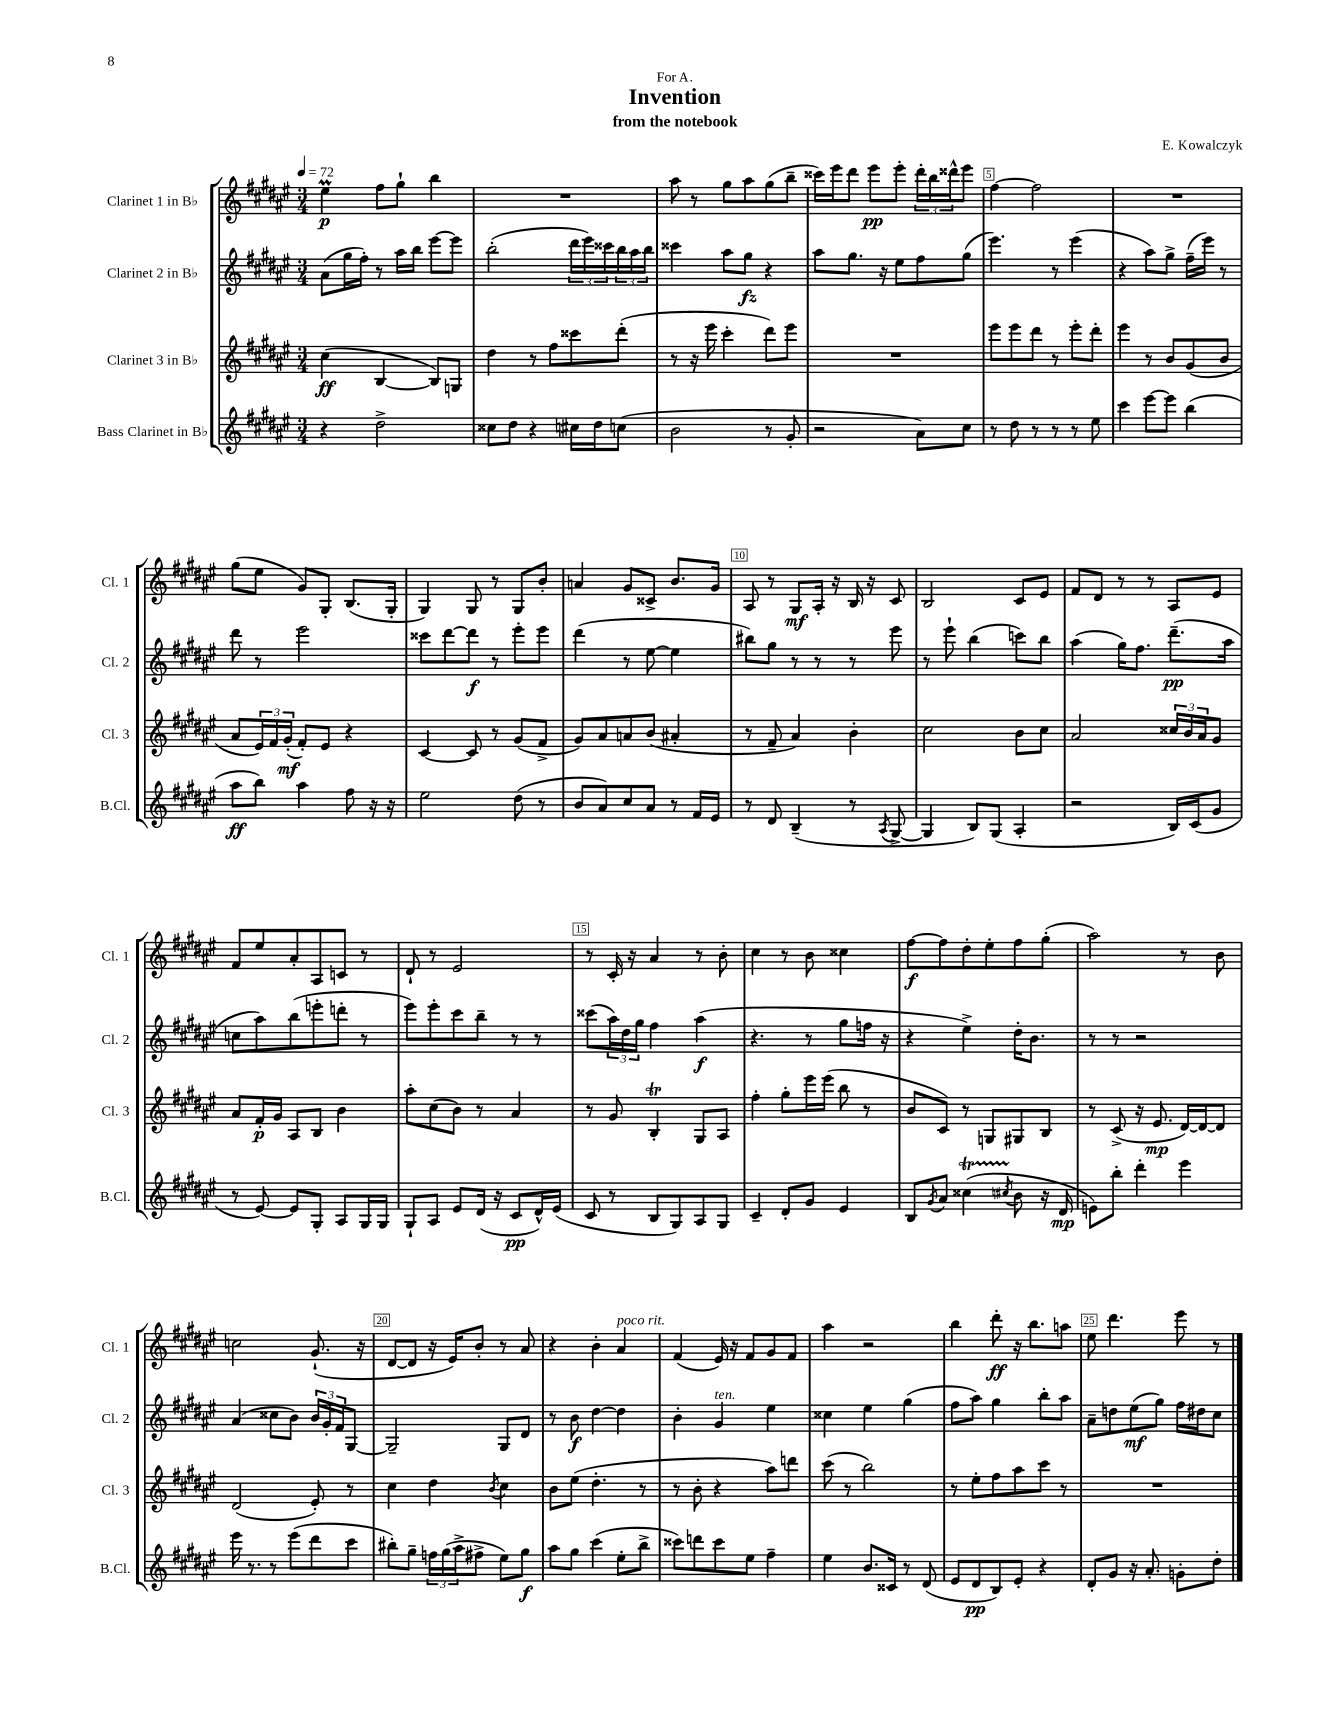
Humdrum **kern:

**kern	**kern	**kern	**kern
*staff4	*staff3	*staff2	*staff1
*clefG2	*clefG2	*clefG2	*clefG2
*k[f#c#g#d#a#e#]	*k[f#c#g#d#a#e#]	*k[f#c#g#d#a#e#]	*k[f#c#g#d#a#e#]
*M3/4	*M3/4	*M3/4	*M3/4
*MM72	*MM72	*MM72	*MM72
4r	(4cc#	(8a#	4ee#
.	.	16gg#	.
.	.	16ff#')	.
2dd#^	[4B	8r	8ff#
.	.	16aa#	8gg#`
.	.	16bb	.
.	8B])	[8eee#	4bb
.	8G	8eee#]	.
=	=	=	=
8cc##	4dd#	(2bb'	2.r
8dd#	.	.	.
4r	8r	.	.
.	8ff#	.	.
16cc#	8ccc##	24ddd#	.
.	.	24eee#)	.
16dd#	.	.	.
.	.	24ccc##	.
(8cc	(8ddd#'	24bb	.
.	.	24aa#	.
.	.	24bb	.
=	=	=	=
2b	8r	4ccc##	8aa#
.	16r	.	8r
.	16eee#	.	.
.	4ccc#'	8aa#	8gg#
.	.	8gg#	8aa#
8r	8ddd#)	4r	(8gg#
8g#'	8eee#	.	8bb~
=	=	=	=
2r	2.r	8aa#	16ccc##)
.	.	.	16eee#
.	.	8.gg#	8ddd#
.	.	.	8eee#
.	.	16r	.
.	.	8ee#	8eee#'
8a#)	.	8ff#	24ddd#'
.	.	.	24bb
.	.	.	24ddd##^^
8cc#	.	(8gg#	8eee#
=	=	=	=
8r	8eee#	4.eee#)	[4ff#
8dd#	8eee#	.	.
8r	8ddd#	.	2ff#]
8r	8r	8r	.
8r	8eee#'	(4eee#	.
8ee#	8ddd#'	.	.
=	=	=	=
4ccc#	4eee#	4r	2.r
[8eee#	8r	8aa#)	.
8eee#]	8b	8gg#^	.
(4bb	(8g#	(16ff#~	.
.	.	16eee#)	.
.	8b	8r	.
=	=	=	=
8aa#	8a#	8ddd#	(8gg#
8bb)	24e#)	8r	8ee#
.	24f#	.	.
.	(24g#'	.	.
4aa#	8f#')	2eee#	8g#)
.	8e#	.	8G#'
8ff#	4r	.	(8.B
16r	.	.	.
16r	.	.	16G#'
=	=	=	=
2ee#	[4c#	8ccc##	4G#)
.	.	[8ddd#	.
.	8c#]	8ddd#]	8G#
.	8r	8r	8r
(8dd#	(8g#	8eee#'	8G#
8r	8f#^	8eee#	8b'
=	=	=	=
8b	8g#)	(4ddd#	4a
8a#)	8a#	.	.
8cc#	8a	8r	8g#
8a#	(8b	[8ee#	8c##^
8r	4a#'	4ee#]	8.b
16f#	.	.	.
16e#	.	.	16g#
=	=	=	=
8r	8r	8bb#)	8A#
8d#	8f#~	8gg#	8r
(4B~	4a#)	8r	8G#
.	.	8r	16A#'
.	.	.	16r
8r	4b'	8r	16B
.	.	.	16r
8qA#	.	.	.
[8G#^	.	8eee#	8c#
=	=	=	=
4G#]	2cc#	8r	2B
.	.	8eee#`	.
8B)	.	(4bb	.
(8G#	.	.	.
4A#'	8b	8ccc)	8c#
.	8cc#	8bb	8e#
=	=	=	=
2r	2a#	(4aa#	8f#
.	.	.	8d#
.	.	16gg#)	8r
.	.	8.ff#	.
.	.	.	8r
16B)	24cc##	(8.ddd#~	8A#
.	24b	.	.
(16c#	.	.	.
.	24a#	.	.
8g#	8g#	.	8e#
.	.	16aa#	.
=	=	=	=
8r	8a#	8cc	8f#
[8e#)	16f#'	8aa#)	8ee#
.	16g#	.	.
8e#]	8A#	(8bb	8a#'
8G#'	8B	8eee'	8A#
8A#	4b	8ddd'	8c
16G#	.	8r	8r
16G#	.	.	.
=	=	=	=
8G#`	8aa#'	8eee#)	8d#`
8A#	(8cc#	8eee#'	8r
8e#	8b)	8ccc#	2e#
(16d#	8r	8bb~	.
16r	.	.	.
8c#	4a#	8r	.
16d#^^)	.	8r	.
(16e#	.	.	.
=	=	=	=
8c#	8r	(8ccc##	8r
8r	8g#	24aa#)	16c#'
.	.	24dd#	.
.	.	.	16r
.	.	24gg#	.
8B	4B'	4ff#	4a#
8G#)	.	.	.
8A#	8G#	(4aa#	8r
8G#	8A#	.	8b'
=	=	=	=
4c#~	4ff#'	4.r	4cc#
8d#'	8gg#'	.	8r
8g#	16eee#	8r	8b
.	(16eee#	.	.
4e#	8bb	8gg#	4cc##
.	8r	16ff	.
.	.	16r	.
=	=	=	=
8B	8b	4r	[8ff#
8qg#	.	.	.
8a#	8c#)	.	8ff#]
(4cc##	8r	4ee#^)	8dd#'
.	8G	.	8ee#'
8qcc#	.	.	.
8b	8G#	16dd#'	8ff#
.	.	8.b	.
16r	8B	.	(8gg#'
16d#	.	.	.
=	=	=	=
8e)	8r	8r	2aa#)
8bb'	(8c#^	8r	.
4ddd#'	16r	2r	.
.	8.e#	.	.
4eee#	[16d#)	.	8r
.	16d#_	.	.
.	8d#]	.	8b
=	=	=	=
16eee#	(2d#	(4a#	2cc
8.r	.	.	.
8r	.	8cc##	.
(8eee#	.	8b)	.
8ddd#	8e#')	24b	(8.g#`
.	.	24g#'	.
.	.	24f#	.
8ccc#	8r	[8G#	.
.	.	.	16r
=	=	=	=
8bb#')	4cc#	2G#~]	[8d#
8gg#~	.	.	8d#]
24ff	4dd#	.	16r
(24gg#	.	.	.
.	.	.	16e#)
24aa#^	.	.	.
8ff#^	.	.	8b'
.	8qb	.	.
8ee#)	4cc#	8G#	8r
8gg#	.	8d#	8a#
=	=	=	=
8aa#	8b	8r	4r
8gg#	(8ee#	8b	.
(4ccc#	4.dd#'	[4dd#	4b'
8ee#'	.	4dd#]	4a#
8bb^	8r	.	.
=	=	=	=
8ccc##)	8r	4b'	(4f#
8ddd	8b'	.	.
8ccc##	4r	4g#	16e#)
.	.	.	16r
8ee#	.	.	8f#
4ff#~	8aa#)	4ee#	8g#
.	8ddd	.	8f#
=	=	=	=
4ee#	(8ccc#	4cc##	4aa#
.	8r	.	.
8.b	2bb)	4ee#	2r
16c##	.	.	.
8r	.	(4gg#	.
(8d#	.	.	.
=	=	=	=
8e#	8r	8ff#	4bb
8d#	8ee#'	8aa#)	.
8B)	8ff#	4gg#	8ddd#'
8e#'	8aa#	.	16r
.	.	.	8.bb
4r	8ccc#	8bb'	.
.	8r	8aa#	8aa
=	=	=	=
8d#'	2.r	8a#~	8ee#
8g#	.	8dd	4.ddd#
16r	.	(8ee#	.
8.a#'	.	.	.
.	.	8gg#)	.
8g'	.	16ff#	8eee#
.	.	16dd#	.
8dd#'	.	8cc#	8r
==	==	==	==
*-	*-	*-	*-
